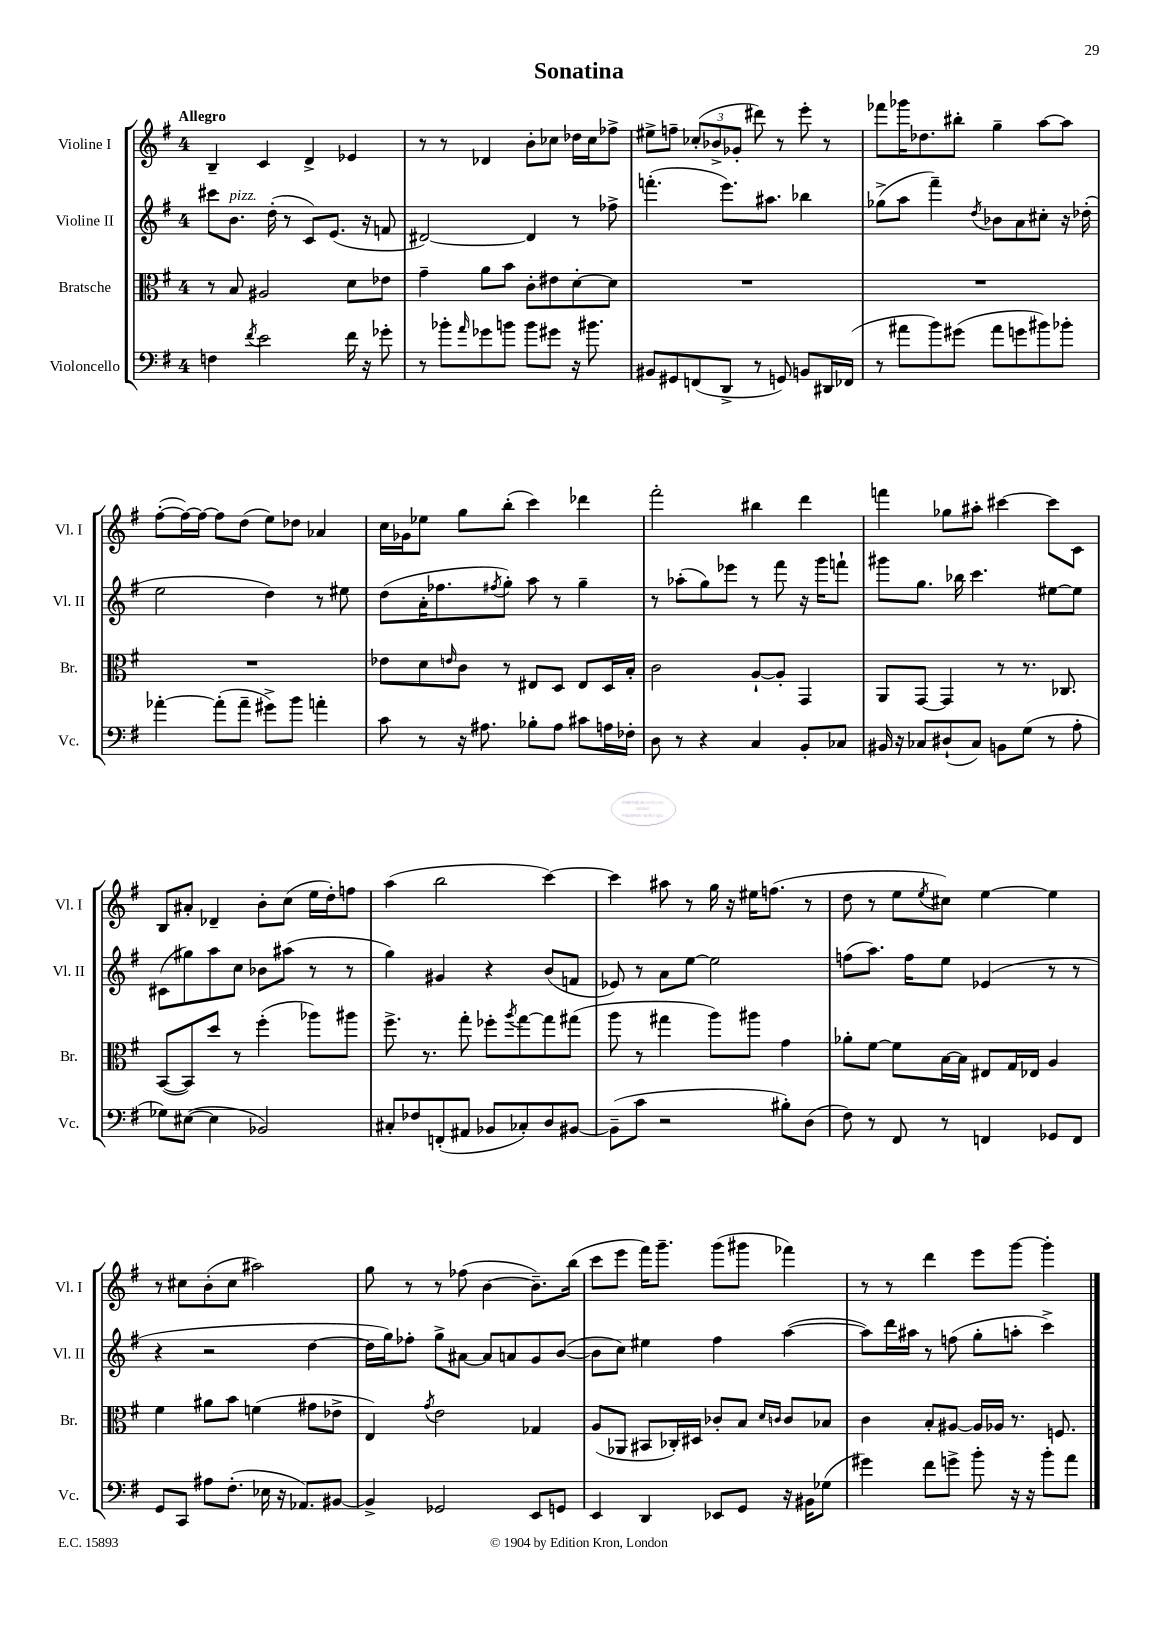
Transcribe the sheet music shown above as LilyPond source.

\header { title = "Sonatina" }
<<
\new StaffGroup <<
\new Staff = "s0" \with { instrumentName = "Violine I" shortInstrumentName = "Vl. I" } {
    \clef treble \key g \major \once \override Staff.TimeSignature.style = #'single-digit \time 4/4 \tempo "Allegro"
    b4-- c'4 d'4-> ees'4 |
    r8 r8 des'4 b'8-. ces''8 des''16 ces''16 fes''8-> |
    eis''8-> f''8-- \tuplet 3/2 { ces''8-.( bes'8-> ges'8-. } dis'''8) r8 e'''8-. r8 |
    fes'''8 ges'''16 des''8. bis''8-. g''4-- a''8~ a''8 |
    fis''8~-.( fis''16~) fis''16~ fis''8 d''8( e''8) des''8 aes'4 |
    c''16 ges'16 ees''8 g''8 b''8-.( c'''4) des'''4 |
    fis'''2-. bis''4 d'''4 |
    f'''4 ges''8 ais''8-. cis'''4~ cis'''8 c'8 |
    b8 ais'8-. des'4-- b'8-. c''8( e''16 d''16-.) f''8 |
    a''4( b''2 c'''4~) |
    c'''4 ais''8 r8 g''16 r16 eis''16 f''8.( r8 |
    d''8 r8 e''8 \acciaccatura { e''8 } cis''8) e''4~ e''4 |
    r8 cis''8 b'8-.( cis''8 ais''2) |
    g''8 r8 r8 fes''8( b'4~ b'8.--) b''16( |
    c'''8 e'''8 fis'''16) g'''8.-- g'''8( gis'''8 fes'''4) |
    r8 r8 d'''4 e'''8 g'''8~ g'''4-. \bar "|." |
}
\new Staff = "s1" \with { instrumentName = "Violine II" shortInstrumentName = "Vl. II" } {
    \clef treble \key g \major \once \override Staff.TimeSignature.style = #'single-digit \time 4/4
    cis'''8 b'8.^\markup { \italic "pizz." } d''16-.( r8 c'8) e'8.( r16 f'8 |
    dis'2~) dis'4 r8 fes''8-> |
    f'''4.-.( e'''8.) ais''8. bes''4 |
    ges''8->( a''8 fis'''4--) \acciaccatura { d''8 } bes'8 a'8 cis''8-. r16 des''16-.( |
    e''2 d''4) r8 eis''8 |
    d''8( a'16-. fes''8. \acciaccatura { fis''8 } g''8-.) a''8 r8 g''4-- |
    r8 aes''8-.( g''8) ees'''8 r8 fis'''8 r16 g'''16 f'''8-! |
    gis'''8 g''8. bes''16 c'''4. eis''8~ eis''8 |
    cis'8( gis''8) a''8 c''8 bes'8 ais''8( r8 r8 |
    g''4) gis'4 r4 b'8( f'8 |
    ees'8) r8 a'8 e''8~ e''2 |
    f''8( a''8.) f''16 e''8 ees'4( r8 r8 |
    r4 r2 d''4~ |
    d''16 g''16) fes''8-. g''8-> ais'8~ ais'8 a'8 g'8 b'8~( |
    b'8 c''8) eis''4 fis''4 a''4~( |
    a''8) d'''16 ais''16 r8 f''8( g''8-. a''8-. c'''4->) \bar "|." |
}
\new Staff = "s2" \with { instrumentName = "Bratsche" shortInstrumentName = "Br." } {
    \clef alto \key g \major \once \override Staff.TimeSignature.style = #'single-digit \time 4/4
    r8 b8 ais2 d'8 ees'8 |
    g'4-- a'8 b'8 c'8-. eis'8 d'8~-. d'8 |
    R1 |
    R1 |
    R1 |
    ees'8 d'8 \grace { e'16 } c'8 r8 eis8 d8 eis8 d16 b16-. |
    c'2 a8~-! a8-. g,4 |
    a,8 g,8~ g,4 r8 r8. ces8. |
    b,8~( b,8) d''8 r8 fis''4-.( aes''8) ais''8 |
    fis''8.-> r8. g''8-. fes''8-. \acciaccatura { a''8 } g''8~ g''8 gis''8( |
    a''8 r8 gis''4 a''8) ais''8 g'4 |
    aes'8-. fis'8~ fis'8 b16~ b16 eis8 g16 ees16 a4 |
    fis'4 ais'8 b'8 f'4( gis'8 ees'8-> |
    e4) \acciaccatura { g'8 } e'2 ges4 |
    a8( aes,8 bis,8 ces16-.) dis16 ces'8-. b8 \grace { d'16 c'16 } c'8 bes8 |
    c'4 b8-. ais8~ ais16 aes16 r8. f8. \bar "|." |
}
\new Staff = "s3" \with { instrumentName = "Violoncello" shortInstrumentName = "Vc." } {
    \clef bass \key g \major \once \override Staff.TimeSignature.style = #'single-digit \time 4/4
    f4 \acciaccatura { fis'8 } e'2 fis'16 r16 ges'8-. |
    r8 bes'8-. \grace { a'16 } ges'8 b'8 b'8 gis'8 r16 bis'8. |
    bis,8 gis,8 f,8( d,8-> r8 g,8) b,8 dis,16 fes,16( |
    r8 ais'8 b'8) gis'8( ais'8 g'8 bis'8) bes'8-. |
    aes'4~-. aes'8-.( aes'8-- gis'8->) b'8 a'4-. |
    c'8 r8 r16 ais8. bes8-. ais8 cis'8 a16 fes16-. |
    d8 r8 r4 c4 b,8-. ces8 |
    bis,16 r16 ces8 dis8-!( ces8) b,8 g8( r8 a8-. |
    ges8) eis8~( eis4 bes,2) |
    cis8-. fes8 f,8-.( ais,8 bes,8 ces8-.) d8 bis,8~ |
    bis,8--( c'8 r2 bis8-.) d8( |
    fis8) r8 fis,8 r8 f,4 ges,8 f,8 |
    g,8 c,8 ais8 fis8.-.( ees16 r16 aes,8.) bis,8~ |
    bis,4-> ges,2 e,8 g,8 |
    e,4 d,4 ees,8 g,8 r16 bis,16 ges8( |
    gis'4) fis'8 g'8-> b'8-. r16 r16 b'8-. a'8 \bar "|." |
}
>>
>>
\layout { \context { \Score \remove "Bar_number_engraver" } }
